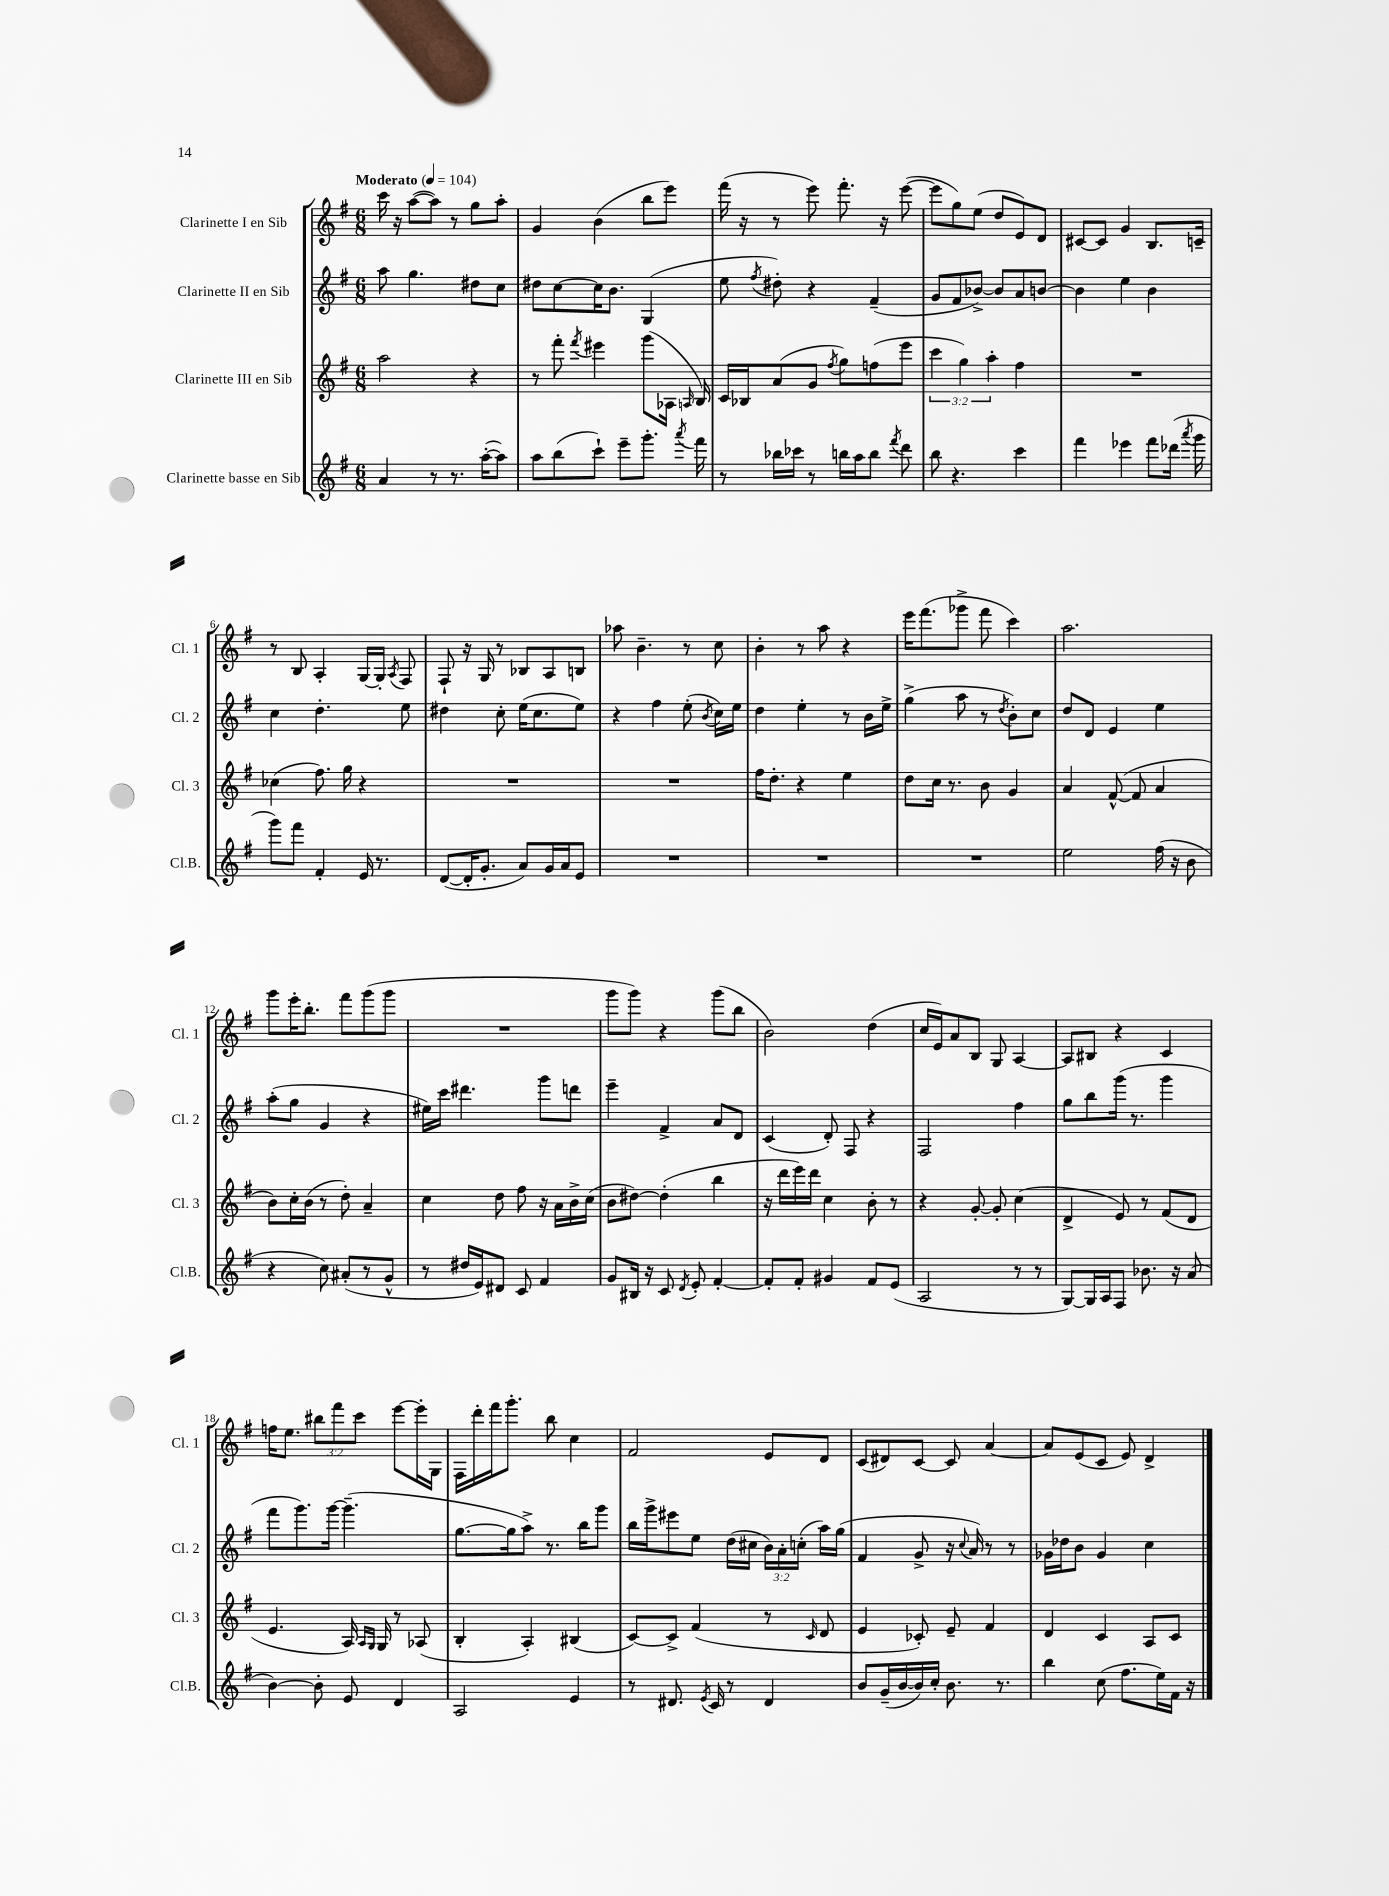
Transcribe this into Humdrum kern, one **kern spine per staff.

**kern	**kern	**kern	**kern
*part4	*part3	*part2	*part1
*staff4	*staff3	*staff2	*staff1
*I"Clarinette basse en Sib	*I"Clarinette III en Sib	*I"Clarinette II en Sib	*I"Clarinette I en Sib
*I'Cl.B.	*I'Cl. 3	*I'Cl. 2	*I'Cl. 1
*clefG2	*clefG2	*clefG2	*clefG2
*k[f#]	*k[f#]	*k[f#]	*k[f#]
*M6/8	*M6/8	*M6/8	*M6/8
*MM104	*MM104	*MM104	*MM104
=1	=1	=1	=1
!	!	!	!LO:TX:a:B:t=Moderato
4a/	2aa\	8aa\	16ccc\
.	.	.	16r
.	.	4.gg\	([8aa\L
8r	.	.	8aa\J])
8.r	.	.	8r
.	4r	8dd#X\L	8gg\L
([16aa'\KL	.	.	.
8aa\J])	.	8cc\J	8aa'\J
=2	=2	=2	=2
8aa\L	8r	8dd#X\L	4g/
(8bb\	8fff#'\	[8cc\	.
.	8qfff#/	.	.
8ccc`\J)	4eee#X\	16cc\K]	(4b\
.	.	8.b\J	.
8eee~\L	.	.	.
8.ggg'\J	(8ggg\L	(4G/	8bb\L
.	16A-X\Jk	.	8eee\J)
8qaaa/	16qqAn/	.	.
16fff#\	16B/)	.	.
=3	=3	=3	=3
8r	16c/LL	8ee\	(16fff#\
.	16B-X/J	.	16r
.	.	8qff#/	.
16bb-X\LL	(8a/	8dd#X'\)	8r
16ccc-X\JJ	.	.	.
8r	8g/J	4r	8eee\)
.	8qff#/	.	.
16bbn\LL	8gg\L)	.	8.fff#'\
16aa\J	.	.	.
8bb\J	(8ffn\	(4f#~/	.
.	.	.	16r
8qfff#/	.	.	.
8ddd\	8eee\J	.	([8eee\
=4	=4	=4	=4
8bb\	6ccc\	8g/L	8eee\L]
4.r	.	8f#/	8gg\)
.	6gg\)	.	.
.	.	[8b-X^/J)	(8ee\J
.	6aa'\	.	.
.	.	8b-/L]	8dd/L
4ccc\	4ff#\	8a/	8e/)
.	.	[8bn/J	8d/J
=5	=5	=5	=5
4fff#\	2.r	4b\]	[8c#X/L
.	.	.	8c#/J]
4eee-X\	.	4ee\	4g/
8fff#\L	.	4b\	8.B/L
(16ddd-X\Jk	.	.	.
8qaaa/	.	.	.
16ggg\	.	.	16cn~/Jk
!!LO:LB:g=z
=6	=6	=6	=6
8ggg\L)	(4cc-X\	4cc\	8r
8fff#\J	.	.	8B/
4f#'/	8.ff#\)	4.dd'\	4A'/
.	16gg\	.	.
16e/	4r	.	[16G/LL
8.r	.	.	16G'/JJ]
.	.	.	8qA/
.	.	8ee\	8F#/
=7	=7	=7	=7
([8d/L	2.r	4dd#X\	8F#`/
16d'/K]	.	.	16r
8.g'/J	.	.	16G/
.	.	8cc'\	8r
8a/L)	.	(16ee\KL	8B-X/L
.	.	8.cc\	.
16g/L	.	.	8A/
16a/J	.	.	.
8e/J	.	8ee\J)	8Bn/J
=8	=8	=8	=8
2.r	2.r	4r	8aa-X\
.	.	.	4.b~\
.	.	4ff#\	.
.	.	(8ee'\	8r
.	.	8qb/	.
.	.	16cc\LL)	8cc\
.	.	16ee\JJ	.
=9	=9	=9	=9
2.r	16ff#\KL	4dd\	4b'\
.	8.dd'\J	.	.
.	4r	4ee'\	8r
.	.	.	8aa\
.	4ee\	8r	4r
.	.	16b\LL	.
.	.	16ee^\JJ	.
=10	=10	=10	=10
2.r	8dd\L	(4gg^\	16eee\KL
.	.	.	(8.fff#\
.	16cc\Jk	.	.
.	8.r	.	.
.	.	8aa\	8ggg-X^\J
.	8b\	8r	8fff#\
.	.	8qdd/	.
.	4g/	8b'\L)	4ccc\)
.	.	8cc\J	.
=11	=11	=11	=11
2ee\	4a/	8dd/L	2.aa\
.	.	8d/J	.
.	([8f#^^/	4e/	.
.	8f#/]	.	.
(16ff#\	4a/	4ee\	.
16r	.	.	.
8b\	.	.	.
!!LO:LB:g=z
=12	=12	=12	=12
4r	8b\L)	(8aa'\L	8ggg\L
.	16cc'\L	8gg\J	16eee'\K
.	(16b\JJ	.	8.bb'\J
8cc\)	8r	4g/	.
(8a#X'/L	8dd'\)	.	8fff#\L
8r	4a~/	4r	(8ggg\
8g^^/J	.	.	8ggg\J
=13	=13	=13	=13
8r	4cc\	16ee#X\LL)	2.r
.	.	16ccc\JJ	.
16dd#X/LL	.	4.ddd#X\	.
16e/J)	.	.	.
8d#X/J	8dd\	.	.
8c/	8ff#\	.	.
4f#/	16r	8ggg\L	.
.	16a\LL	.	.
.	16b^\	8dddn\J	.
.	(16cc\JJ	.	.
=14	=14	=14	=14
8g/L	8b\L	4eee~\	8ggg\L
16B#X/Jk	[8dd#X\J)	.	8ggg\J)
16r	.	.	.
8c/	(4dd#'\]	4f#^/	4r
8qd/	.	.	.
8e'/	.	.	.
[4f#'/	4bb\	8a/L	(8ggg\L
.	.	8d/J	8bb\J
=15	=15	=15	=15
8f#'/L]	16r	(4c/	2b\)
.	16ddd\LL	.	.
8f#'/J	16eee\)	.	.
.	16ddd\JJ	.	.
4g#X/	4cc\	8d'/)	.
.	.	8F#/	.
8f#/L	8b'\	4r	(4dd\
(8e/J	8r	.	.
=16	=16	=16	=16
2A/	4r	2F#/	16cc/LL
.	.	.	16e/J)
.	.	.	8a/
.	[8g'/	.	8B/J
.	8g'/]	.	8G/
8r	(4cc\	4ff#\	[4A/
8r	.	.	.
=17	=17	=17	=17
[8G/L)	4d^/	8gg\L	8A/L]
16G/L]	.	8bb\	8B#X/J
16A/J	.	.	.
8F#/J	8e/)	(16ggg\Jk	4r
.	.	8.r	.
8.b-X\	8r	.	.
.	(8f#/L	4ggg\	4c/
16r	.	.	.
(8a/	8d/J	.	.
!!LO:LB:g=z
=18	=18	=18	=18
[4b\)	4.e/	8fff#\L	16ffn\KL
.	.	.	8.ee\J
.	.	8.ggg\)	.
8b'\]	.	.	12bb#X\L
.	.	[16ggg\Jk	.
.	.	.	12fff#\
8e/	16A/)	(4.ggg~\]	.
.	.	.	12ccc\J
.	16qqA/LL	.	.
.	16qqG/JJ	.	.
.	16G/	.	.
4d/	8r	.	[8eee\L
.	(8A-X/	.	16eee'\L]
.	.	.	16G\JJ
=19	=19	=19	=19
2A/	4B'/	[8.gg\L	16F#\LL
.	.	.	16ddd'\
.	.	.	16fff#\J
.	.	16gg\k]	8.ggg'\J
.	4A'/)	8aa^\J)	.
.	.	8.r	8bb\
4e/	(4B#X/	.	4cc\
.	.	16bb\KL	.
.	.	8ggg\J	.
=20	=20	=20	=20
8r	[8c/L)	16bb\LL	2f#/
.	.	16ggg^\J	.
8.d#X/	8c^/J]	8eee#X\	.
.	(4f#/	8ee\J	.
8qe/	.	.	.
16c/	.	.	.
8r	.	(16dd\LL	.
.	.	16cc#X\JJ	.
4d#/	8r	24b\LL)	8e/L
.	.	24a'\	.
.	.	(24ccn'\JJ	.
.	16qqc/	.	.
.	8d/	16aa\LL)	8d/J
.	.	(16gg\JJ	.
=21	=21	=21	=21
8b/L	4e/	4f#/	(8c/L
(16g~/L	.	.	8d#X/)
[16b/	.	.	.
16b/])	8c-X'/)	8g^/	[8c/J
16cc'/JJ	.	.	.
8.b\	8e~/	16r	8c/]
.	.	8qqcc/	.
.	.	16a/)	.
.	4f#/	8r	[4a/
8.r	.	.	.
.	.	8r	.
=22	=22	=22	=22
4bb\	4d/	16g-X\LL	8a/L]
.	.	16dd-X\J	.
.	.	8b\J	(8e/
(8cc\	4c/	4g-/	8c/J
8.ff#\L	.	.	8e/)
.	8A/L	4cc\	4d^/
16ee\L)	.	.	.
16f#\JJ	8c/J	.	.
16r	.	.	.
==	==	==	==
*-	*-	*-	*-
